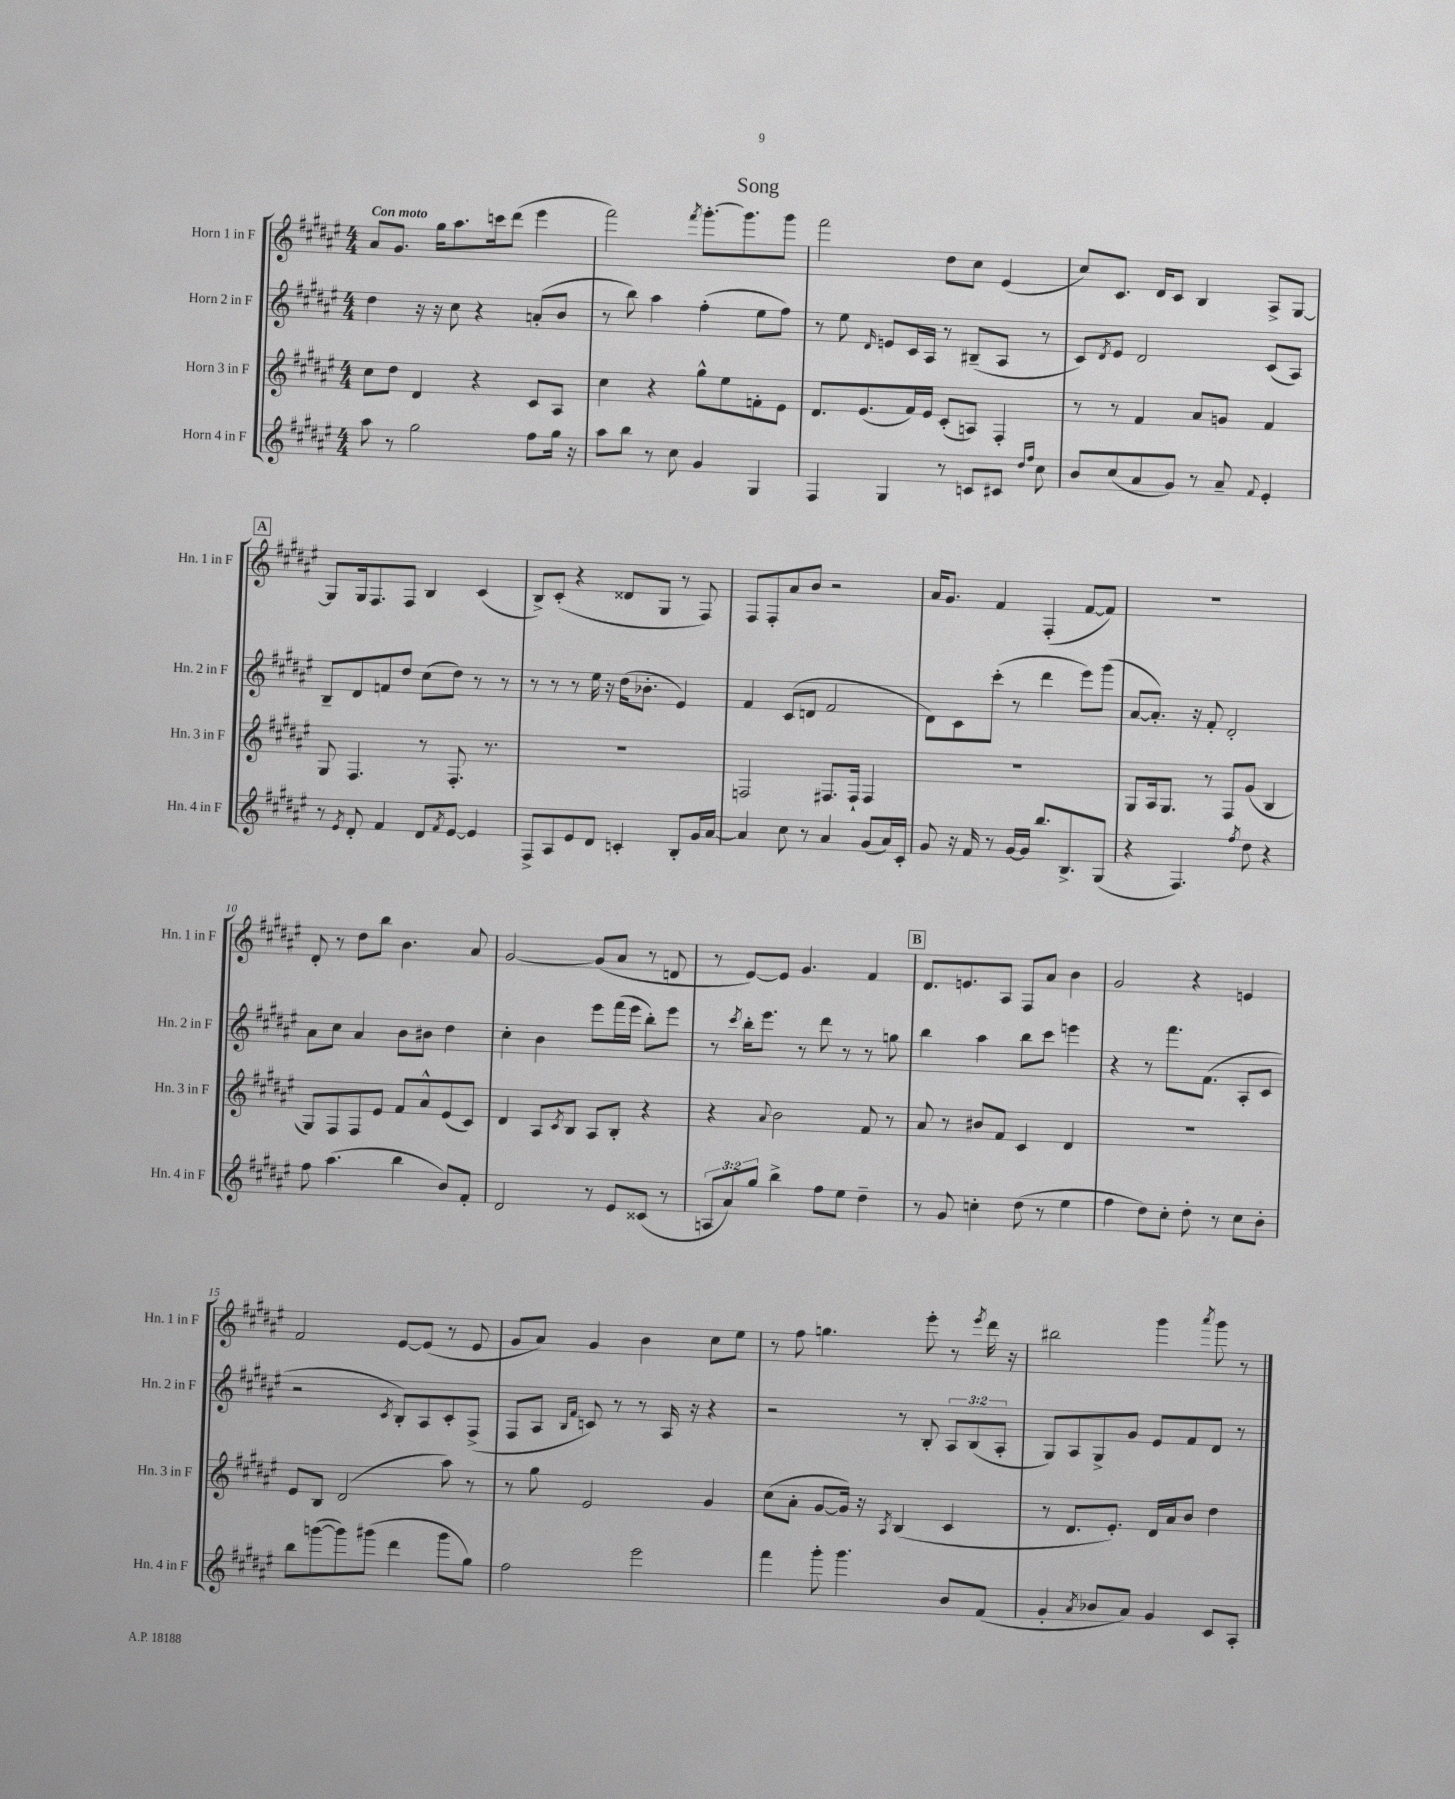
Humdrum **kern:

**kern	**kern	**kern	**kern
*staff4	*staff3	*staff2	*staff1
*clefG2	*clefG2	*clefG2	*clefG2
*k[f#c#g#d#a#e#]	*k[f#c#g#d#a#e#]	*k[f#c#g#d#a#e#]	*k[f#c#g#d#a#e#]
*M4/4	*M4/4	*M4/4	*M4/4
8aa#\	8cc#\L	4dd#\	8a#/L
8r	8dd#\J	.	8.g#/J
2gg#\	4d#/	16r	.
.	.	16r	16gg#\LK
.	.	8cc#\	8.aa#\
.	4r	4r	.
.	.	.	16ccc\k
.	.	.	(8ddd#\J
8ff#\L	8c#/L	(8a'/L	4eee#\
16gg#\Jk	8A#/J	8b/J	.
16r	.	.	.
=	=	=	=
8aa#\L	4cc#\	8r	2fff#\)
8bb\J	.	8bb\)	.
8r	4r	4aa#\	.
8cc#\	.	.	.
.	.	.	8qfff#/
4g#/	8gg#^^\L	(4ff#'\	[8.ggg#'\L
.	8ee#\	.	.
.	.	.	8.ggg#\]
4G#/	8f'\	8ee#\L	.
.	8e#\J	8ff#\J)	8ggg#\J
=	=	=	=
4F#/	8.d#/L	8r	2fff#\
.	.	8ee#\	.
.	(8.e#/	.	.
.	.	16qqd#/	.
4G#/	.	8e/L	.
.	16f#/L)	16c#/L	.
.	16e#/JJ	16A#/JJ	.
8r	(8c#'/L	8r	8dd#\L
8c/L	8A/J)	(8B#~/L	8cc#\J
8c#/J	4F#'/	8A#/J	(4e#/
16qqdd#/LL	.	.	.
16qqff#/JJ	.	.	.
8cc#\	.	8r	.
=	=	=	=
8b/L	8r	8c#/L)	8cc#/L)
.	.	8qd#/	.
(8cc#/	8r	8e#/J	8.c#/J
8a#/	4f#/	2d#/	.
.	.	.	16d#/LK
8g#/J)	.	.	8c#/J
8r	8a#/L	.	4B/
8a#~/	8g/J	.	.
8qqf#/	.	.	.
4e#'/	4f#/	(8c#/L	8A#^/L
.	.	8A#/J)	[8G#/J
=	=	=	=
8r	8G#/	8B~/L	8G#/]L
8qe#/	.	.	.
8d#'/	4.F#/	8d#/	16G#/k
.	.	.	8.F#/
4f#/	.	8f/	.
.	.	8dd#/J	8F#/J
8d#/L	8r	(8cc#\L	4B/
8qf#/	.	.	.
[8e#/J	8.F#'/	8dd#\J)	.
4e#/]	.	8r	(4c#/
.	8.r	.	.
.	.	8r	.
=	=	=	=
8F#^/L	1r	8r	8B^/L)
8A#/	.	8r	(8c#'/J
8e#/	.	8r	4r
8d#/J	.	16ee#\	.
.	.	16r	.
4c'/	.	(16dd#\LK	8d##/L
.	.	8.b-'\J	.
.	.	.	8G#/J
8B'/L	.	4e#/)	8r
16g#/L	.	.	8F#/)
[16a#/JJ	.	.	.
=	=	=	=
4a#/]	2F/	4f#/	8F#/L
.	.	.	8F#'/
8cc#\	.	(8c#/L	8a#/
8r	.	8d/J	8b/J
4a#/	8.F#/L	2f#/	2r
.	16F#`/Jk	.	.
(8g#/L	4F#/	.	.
16a#/L)	.	.	.
16c#'/JJ	.	.	.
=	=	=	=
8g#/	1r	8d#\L)	16a#/LK
.	.	.	8.g#/J
16r	.	8c#\	.
16f#/	.	.	.
8r	.	(8ccc#'\J	4f#/
[16g#/LL	.	8r	.
16g#/]JJ	.	.	.
8.bb/L	.	4ddd#\	(4F#'/
8.B^/	.	.	.
.	.	8eee#\L)	[8f#/L
(8G#/J	.	(8ggg#\J	8f#/]J)
=	=	=	=
4r	8G#/L	[8a#/L	1r
.	16A#/k	8.a#'/]J)	.
.	8.G#/J	.	.
4.F#/)	.	.	.
.	.	16r	.
.	8r	8f#'/	.
.	8F#/L	2d#'/	.
8qff#/	.	.	.
8dd#\	(8g#/J	.	.
4r	4B/	.	.
=	=	=	=
8ff#\	8G#/L)	8a#\L	8d#'/
(4.aa#\	8F#/	8cc#\J	8r
.	8F#/	4a#/	8dd#\L
.	8e#/J	.	8bb\J
4bb\	8f#/L	8b\L	4.b\
.	8a#^^/	8b#\J	.
8b/L)	(8e#/	4dd#\	.
8f#'/J	8c#/J)	.	8a#/
=	=	=	=
2d#/	4d#/	4cc#'\	[2g#/
.	8A#/L	4b\	.
.	8qc#/	.	.
.	8B/J	.	.
8r	8A#/L	8eee#\L	(8g#/]L
8e#/L	8B'/J	(16fff#\L	8a#/J
.	.	16eee#\JJ	.
(8c##/J	4r	8bb'\L)	8r
8r	.	8eee#\J	8d/
=	=	=	=
12A/L	4r	8r	8r
12a#/)	.	.	.
.	.	8qccc#/	.
.	.	16bb'\LK	[8e#/L)
12gg#/J	.	.	.
.	.	8.eee#\J	.
.	8qqa#/	.	.
4bb^\	2b\	.	8e#/]J
.	.	8r	4.g#/
8ff#\L	.	8ddd#\	.
8ee#\J	.	8r	.
4dd#~\	8f#/	8r	4f#/
.	8r	8gg\	.
=	=	=	=
8r	8a#/	4bb\	8.d#/L
8g#/	8r	.	.
.	.	.	8.e/
4cc'\	8b#/L	4aa#\	.
.	8f#/J	.	8A#/J
(8dd#\	4c#/	8bb\L	8F#/L
8r	.	8ccc#\J	8a#/J
4ee#\	4d#/	4eee\	4b\
=	=	=	=
4ff#\	1r	4r	2g#/
8dd#\L)	.	8r	.
8cc#'\J	.	8.fff#\L	.
8dd#'\	.	.	4r
.	.	(8.f#\J	.
8r	.	.	.
8cc#\L	.	8A#'/L	4e/
8b'\J	.	8c#/J	.
=	=	=	=
8bb\L	8e#/L	2r	2f#/
([8ggg\	8B/J	.	.
8ggg\])	(2d#/	.	.
(8ggg#\J	.	.	.
.	.	8qc#/	.
4ddd#\	.	8B'/L)	[8e#/L
.	.	8A#/	(8e#/]J
8ggg#\L	8aa#\)	8c#'/	8r
8gg#\J)	8r	(8F#^/J	8e#/
=	=	=	=
2ff#\	8r	8F#/L	8g#/L
.	8gg#\	8A#/J	8a#/J)
.	.	16qqB/LL	.
.	.	16qqf#/JJ	.
.	2e#/	8c/)	4g#/
.	.	8r	.
2eee#\	.	8r	4b\
.	.	16A#/	.
.	.	16r	.
.	4g#/	4r	8cc#\L
.	.	.	8ee#\J
=	=	=	=
4fff#\	(8cc#\L	2r	8r
.	8a#'\J	.	8ff#\
8ggg#'\	[8g#/L	.	4.gg\
4.ggg#\	16g#/]Jk)	.	.
.	16r	.	.
.	8qA#/	.	.
.	(4B/	8r	.
.	.	8B'/	8eee#'\
8b/L	4c#/	12A#/L	8r
.	.	(12B/	.
.	.	.	8qeee#/
(8f#/J	.	.	16ddd#\
.	.	12A#'/J	.
.	.	.	16r
=	=	=	=
4g#'/	8r	8G#/L)	2bb#\
.	8.d#/L	8A#/	.
8qa#/	.	.	.
8b-/L	.	8G#^/	.
.	8.e#'/J)	.	.
8a#/J)	.	8g#/J	.
4g#/	16d#/LL	8e#/L	4ggg#\
.	16a#/J	.	.
.	8b/J	8f#/	.
.	.	.	8qaaa#/
8c#/L	4dd#\	8d#/J	8ggg#\
8A#'/J	.	8r	8r
==	==	==	==
*-	*-	*-	*-
